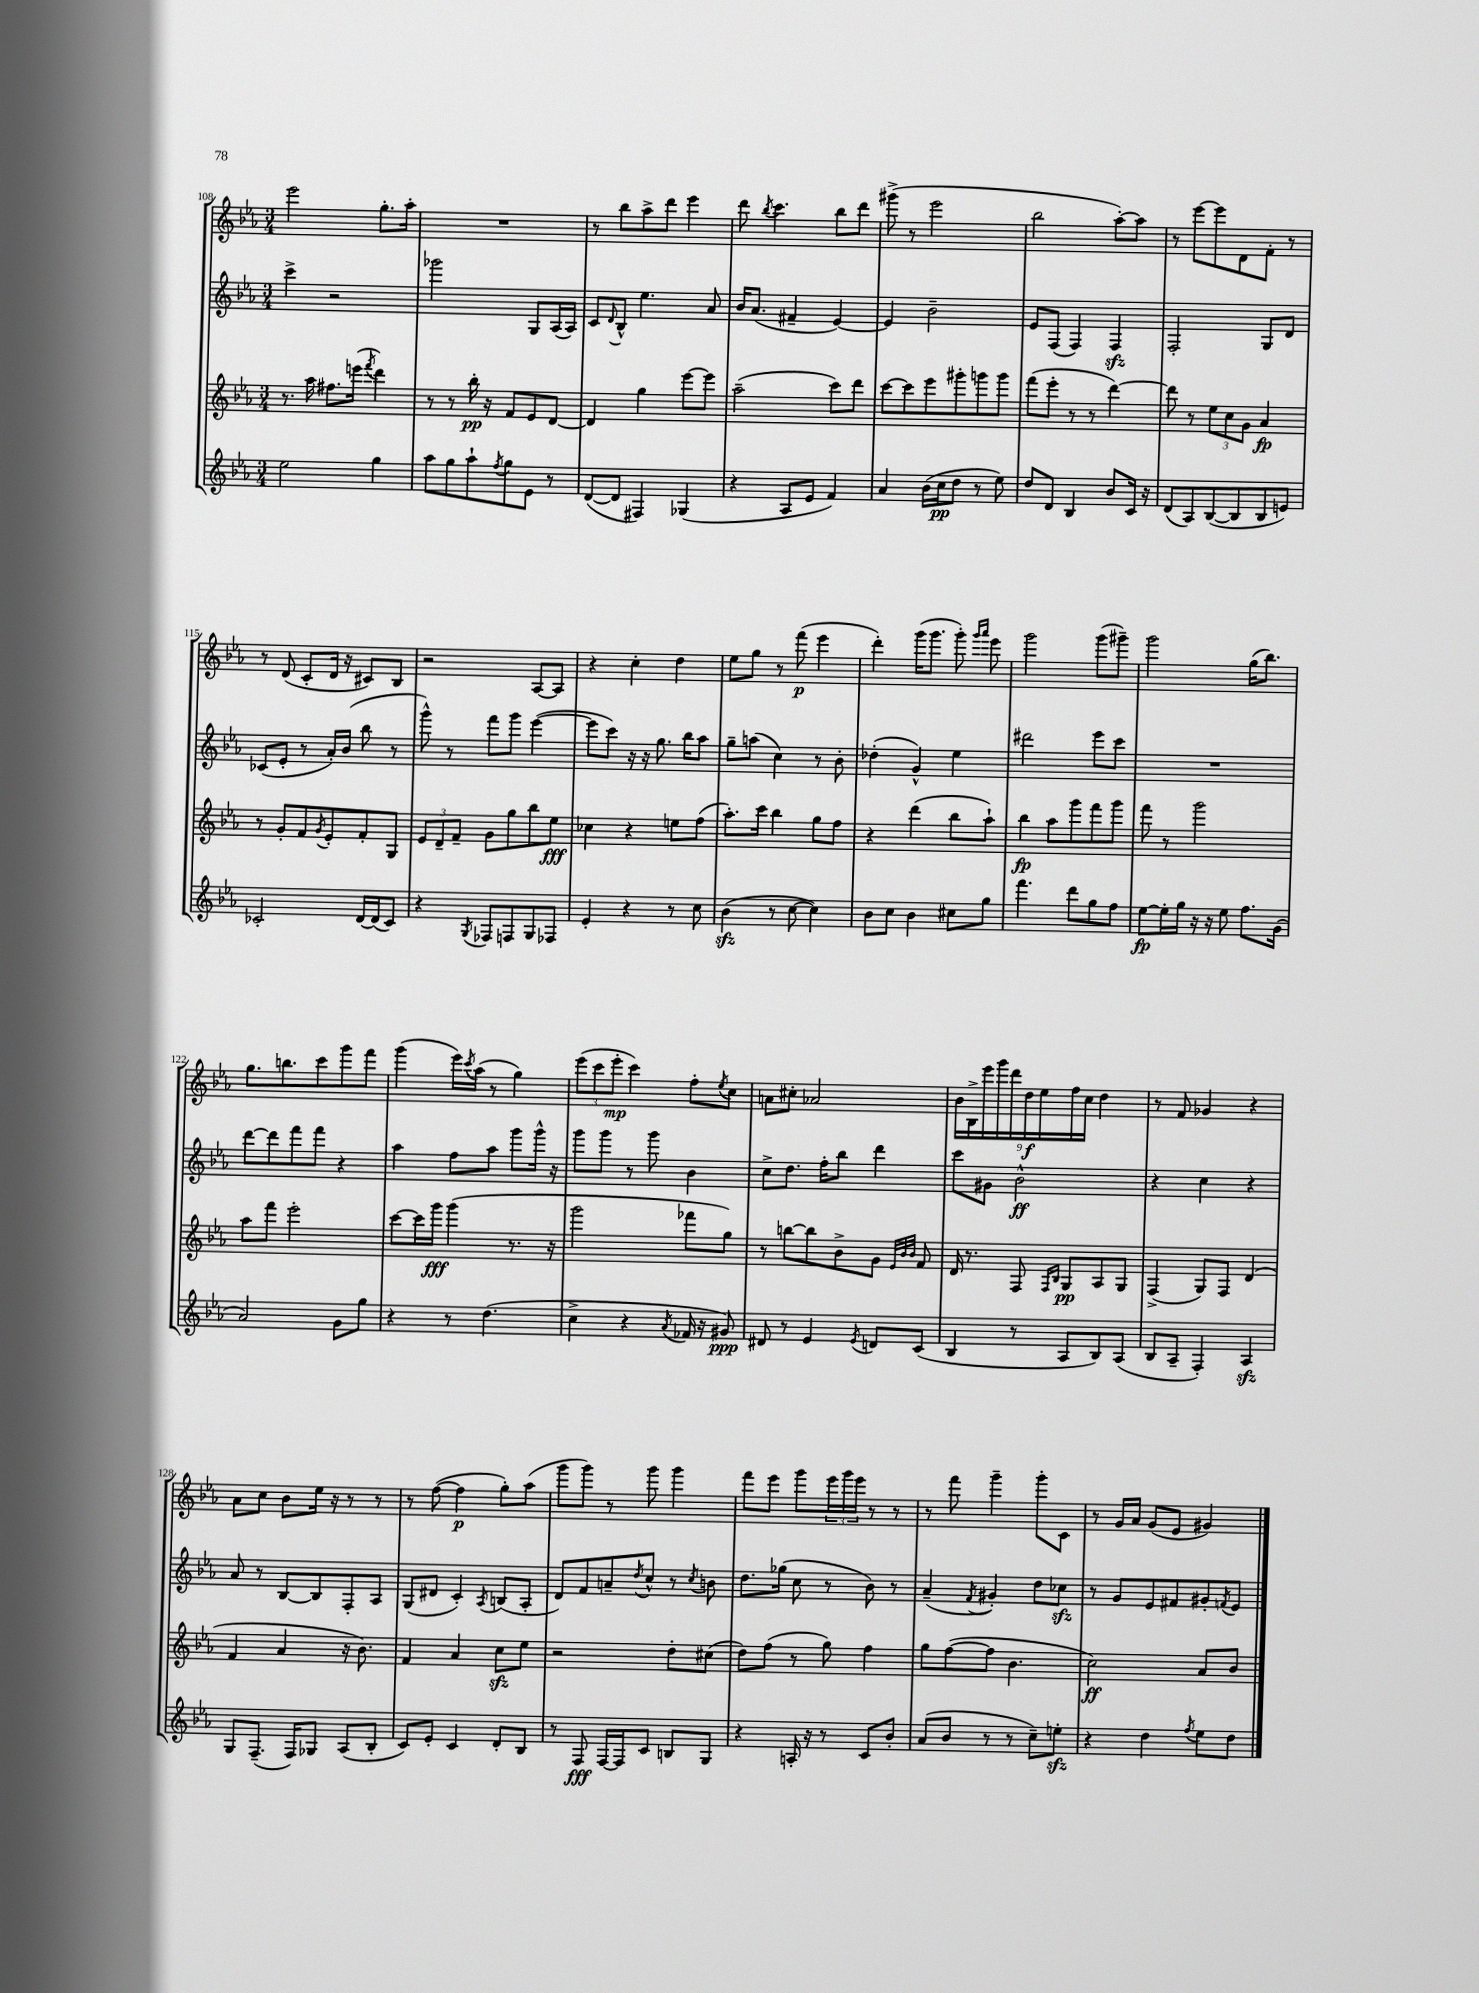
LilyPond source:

<<
\new StaffGroup <<
\new Staff = "s0" {
    \clef treble \key ees \major \numericTimeSignature \time 3/4
    ees'''2 g''8.-. aes''16-. |
    R2. |
    r8 bes''8 aes''8-> d'''8 ees'''4 |
    d'''8 \acciaccatura { bes''8 } c'''4. bes''8 d'''8 |
    gis'''8->( r8 ees'''2 |
    bes''2 aes''8~-.) aes''8 |
    r8 ees'''8~ ees'''8 d'8 f'8-. r8 |
    r8 d'8( c'8-. d'16 r16 cis'8) bes8 |
    r2 aes8~ aes8 |
    r4 c''4-. d''4 |
    ees''8 g''8 r8 f'''8\p( ees'''4 |
    d'''4-.) g'''16( g'''8. g'''8-.) \grace { g'''16 aes'''16 } ees'''8 |
    g'''2 g'''8( gis'''8--) |
    g'''2 g''16( bes''8.) |
    g''8. b''8. c'''8 g'''8 f'''8 |
    g'''4( ees'''16) \acciaccatura { c'''8 } aes''16( r8 g''4) |
    \tuplet 3/2 { ees'''8( c'''8 ees'''8-.\mp } c'''4) f''8-. \acciaccatura { ees''8 } c''8 |
    a'8 cis''8-. aes'2 |
    \tuplet 9/8 { bes'16 bes16-> ees'''16 g'''16 d'''16 d''16\f ees''16 f''16 c''16 } d''4 |
    r8 f'8 ges'4 r4 |
    aes'8 c''8 bes'8 ees''16 r16 r8 r8 |
    r8 f''8~( f''4\p g''8-.) aes''8( |
    g'''8 g'''8) r8 g'''8 g'''4 |
    f'''8 ees'''8 g'''8 \tuplet 3/2 { ees'''16 g'''16 ees'''16 } r8 r8 |
    r8 f'''8 g'''4-- g'''8-. c'8 |
    r8 g'16 aes'16 g'8( ees'8 gis'4) \bar "|." |
}
\new Staff = "s1" {
    \clef treble \key ees \major \numericTimeSignature \time 3/4
    c'''4-> r2 |
    ges'''2 g8 aes16( aes16) |
    c'8 \appoggiatura { d'8 } bes8-^ ees''4. aes'8 |
    bes'16 aes'8.( fis'4-- ees'4~) |
    ees'4 bes'2-- |
    ees'8 f8( f4) f4\sfz |
    f2-. g8 d'8 |
    ces'8( ees'8-. r8 aes'16-.) bes'16( bes''8 r8 |
    g'''8-^) r8 f'''8 g'''8 ees'''4~( |
    ees'''8 c'''8) r16 r16 g''8. bes''16 aes''8 |
    g''8-- a''8( c''4) r8 bes'8-. |
    des''4-.( g'4-^) ees''4 |
    dis'''2 ees'''8 c'''8 |
    R2. |
    d'''8~ d'''8 f'''8 f'''8 r4 |
    aes''4 f''8 aes''8 g'''8 g'''16-^ r16 |
    g'''8 g'''8 r8 g'''8 bes'4 |
    c''8-> d''8. f''16-. bes''8 d'''4 |
    c'''8 gis'8 bes'2-^\ff |
    r4 c''4 r4 |
    aes'8 r8 bes8~ bes8 f8-. aes8 |
    g8( dis'8 c'4-.) \acciaccatura { aes8 } b8( aes8-. |
    d'8) f'8 a'8-- \acciaccatura { d''8 } c''8-^ r8 \acciaccatura { c''8 } b'8 |
    d''8. ges''16( c''8 r8 bes'8) r8 |
    aes'4--( \acciaccatura { f'8 } gis'4-.) d''8 ces''8\sfz |
    r8 g'8 ees'8 fis'8 gis'8-. \acciaccatura { f'8 } ees'8 \bar "|." |
}
\new Staff = "s2" {
    \clef treble \key ees \major \numericTimeSignature \time 3/4
    r8. aes''16 fis''8. e'''16( \acciaccatura { f'''8 } d'''4) |
    r8 r8 bes''16-.\pp r16 f'8 ees'8 d'8~ |
    d'4 g''4 ees'''8~ ees'''8 |
    aes''2--( c'''8) d'''8 |
    c'''8~ c'''8 ees'''8 gis'''8-. g'''8 g'''8 |
    f'''8( ees'''8-. r8 r8 d'''4~) |
    d'''8 r8 \tuplet 3/2 { ees''8 c''8 g'8 } aes'4\fp |
    r8 g'8-. f'8 \acciaccatura { g'8 } ees'8-. f'8-. g8 |
    \tuplet 3/2 { ees'8 d'8-- f'8-- } g'8 g''8 bes''8 ees''8\fff |
    ces''4 r4 e''8 f''8( |
    aes''8.-.) c'''16 bes''4 g''8 f''8 |
    r4 d'''4( bes''8 aes''8-!) |
    bes''4\fp aes''8 g'''8 f'''8 g'''8 |
    f'''8 r8 g'''2 |
    aes''8 f'''8 ees'''2-. |
    c'''8~ c'''16 g'''16\fff g'''4( r8. r16 |
    g'''2 fes'''8 g''8) |
    r8 b''8~ b''8 bes'8-> g'8 \grace { ees'32 bes'32 bes'32 } f'8 |
    d'16 r8. f8 \grace { f16 bes16 } g8\pp aes8 g8 |
    f4->( g8) f8 d'4( |
    f'4 aes'4 r16 bes'8.) |
    f'4 aes'4 c''8\sfz ees''8 |
    r2 d''8-. cis''8( |
    d''8) f''8( r8 g''8) f''4 |
    g''8 f''8~( f''8 bes'4. |
    c''2\ff) aes'8 bes'8 \bar "|." |
}
\new Staff = "s3" {
    \clef treble \key ees \major \numericTimeSignature \time 3/4
    ees''2 g''4 |
    aes''8 g''8 aes''8-! \acciaccatura { f''8 } g''8 ees'8 r8 |
    d'8~( d'8 fis4) ges4( |
    r4 aes8 ees'8 f'4) |
    aes'4 bes'16( c''16\pp d''8 r8 ees''8) |
    d''8 d'8 bes4 bes'8 c'16 r16 |
    d'8( aes8) bes8~( bes8 bes8 e'8) |
    ces'2-. d'16~ d'16( ces'8) |
    r4 \acciaccatura { g8 } fes8 f8 g8 fes8 |
    ees'4-. r4 r8 c''8 |
    bes'4\sfz( r8 c''8~ c''4) |
    bes'8 c''8 bes'4 cis''8 g''8 |
    f'''4. d'''8 g''8 f''8 |
    ees''8~\fp ees''16-. g''16 r16 r16 ees''8 f''8. g'16( |
    aes'2) g'8 g''8 |
    r4 r8 d''4.( |
    c''4-> r4 \acciaccatura { aes'8 } fes'16 r16 gis'8\ppp) |
    dis'8 r8 ees'4 \acciaccatura { ees'8 } d'8 c'8( |
    bes4 r8 aes8 bes8) aes8( |
    bes8 aes8-- f4-.) aes4\sfz |
    g8 f8.--( f16) ges8 aes8( bes8-. |
    c'8) ees'8-. c'4 d'8-. bes8 |
    r8 f8\fff f16~ f16 c'8 b8 g8 |
    r4 a16-. r16 r8 c'8 bes'8-. |
    aes'8( bes'8 r8 r8 c''8--) e''8-.\sfz |
    r4 d''4 \acciaccatura { f''8 } ees''8 d''8 \bar "|." |
}
>>
>>
\layout { \context { \Score currentBarNumber = #108 } }
